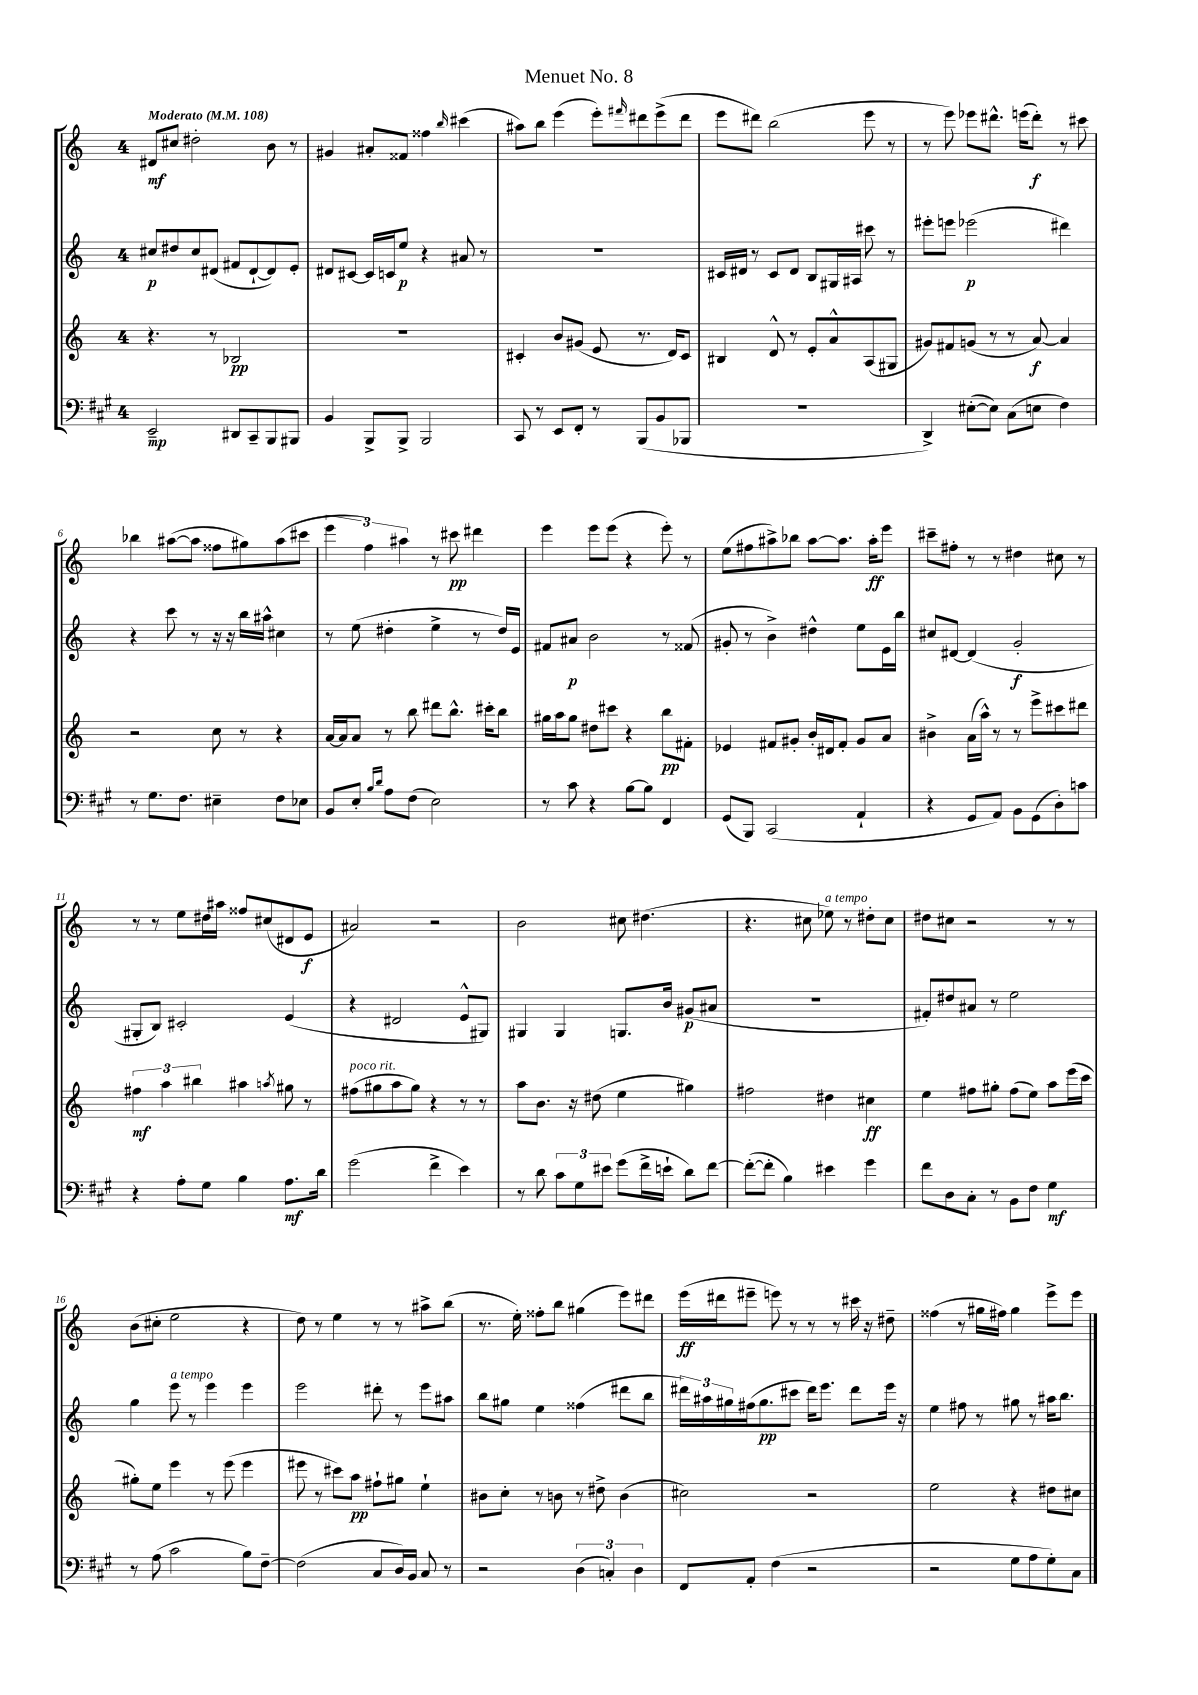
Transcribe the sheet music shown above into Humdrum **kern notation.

**kern	**kern	**kern	**kern
*staff4	*staff3	*staff2	*staff1
*clefF4	*clefG2	*clefG2	*clefG2
*k[f#c#g#]	*k[]	*k[]	*k[]
*M4/4	*M4/4	*M4/4	*M4/4
*MM108	*MM108	*MM108	*MM108
2EE~	4.r	8cc#	8d#
.	.	8dd#	8cc#
.	.	8cc#	2dd#'
.	8r	(8d#	.
8DD#	2B-	8f#	.
8CC#~	.	[8d#`	.
8BBB	.	8d#])	8b
8BBB#	.	8e'	8r
=	=	=	=
4BB	1r	8d#	4g#
.	.	[8c#	.
8BBB^	.	16c#]	8a#'
.	.	16c	.
8BBB^	.	8ee	8f##
2BBB	.	4r	4ff##
.	.	.	16qqbb
.	.	8a#	(4ccc#
.	.	8r	.
=	=	=	=
8CC#	4c#'	1r	8aa#)
8r	.	.	8bb
8EE	8b	.	(4eee
8FF#'	(8g#	.	.
8r	8e	.	8eee')
.	.	.	16qqfff#
(8BBB	8.r	.	8ddd#
8BB	.	.	(8eee^
.	16d)	.	.
8BBB-	8c#	.	8ddd#
=	=	=	=
1r	4B#	16c#	8eee
.	.	16d#	.
.	.	8r	8ddd#)
.	8d^^	8c#	(2bb
.	8r	8d#	.
.	8e'	8B	.
.	8a^^	16G#	.
.	.	16A#	.
.	(8A	8ccc#	8eee
.	8G#	8r	8r
=	=	=	=
4DD^)	8g#)	8eee#'	8r
.	8f#	8eee	8eee)
([8E#'	(8g	(2eee-	8eee-
8E#])	8r	.	8.ddd#^^
(8C#	8r	.	.
.	.	.	(16eee
8E	[8a)	.	8ddd#')
4F#)	4a]	4ddd#)	8r
.	.	.	8ccc#
=	=	=	=
8r	2r	4r	4bb-
8.G#	.	.	.
.	.	8ccc	([8aa#
8.F#	.	.	.
.	.	8r	8aa#]
4E#~	8cc	16r	8ff##
.	.	16r	.
.	8r	16bb	8gg#)
.	.	16aa#^^	.
8F#	4r	4cc#	(8aa#
8E-	.	.	8ccc#
=	=	=	=
8BB	[16a	8r	6eee
.	16a]	.	.
8E'	8a	(8ee	.
.	.	.	6ff)
16qqB	.	.	.
16qqd	.	.	.
8A	8r	4dd#'	.
.	.	.	6aa#
(8F#	8bb	.	.
2E)	8ddd#	4ee^	8r
.	8.bb^^	.	8ccc#
.	.	8r	4ddd#
.	16ccc#'	.	.
.	8bb	16dd#)	.
.	.	16e	.
=	=	=	=
8r	16gg#	8f#	4eee
.	16aa	.	.
8c#	8gg#	8a#	.
4r	8dd#	2b	8eee
.	8ccc#	.	(8eee
[8B	4r	.	4r
8B]	.	.	.
4FF#	8bb	8r	8eee')
.	8f#'	(8f##	8r
=	=	=	=
(8GG#	4e-	8g#'	(8ee
8BBB)	.	8r	8ff#
(2CC#	8f#	4b^)	8aa#^)
.	8g#'	.	8bb-
.	16b'	4dd#^^	[8aa#
.	16d#	.	.
.	8f#'	.	8.aa#]
4AA`	8g#	8ee	.
.	.	.	16aa#'
.	8a	16e	8eee
.	.	16bb	.
=	=	=	=
4r	4b#^	8cc#	8ccc#~
.	.	[8d#	8ff#'
8GG#	(16a	(4d#]	8r
.	16aa^^)	.	.
8AA)	8r	.	8r
8BB	8r	2g'	4dd#
(8GG#	8eee^	.	.
8D')	8ccc#	.	8cc#
8c	8ddd#	.	8r
=	=	=	=
4r	6ff#	8G#'	8r
.	.	8B)	8r
.	6aa	.	.
8A'	.	2c#'	8ee
.	6bb#	.	.
8G#	.	.	16dd#
.	.	.	16aa#
4B	4aa#	.	8ff##
.	.	.	(8cc#
.	8qaa	.	.
8.A	8gg#	(4e	8d#
.	8r	.	8e
16d	.	.	.
=	=	=	=
(2g#	(8ff#	4r	2a#)
.	8gg#	.	.
.	8aa	2d#	.
.	8gg#)	.	.
4f#^	4r	.	2r
4e)	8r	8e^^	.
.	8r	8G#)	.
=	=	=	=
8r	8aa	4G#	2b
8d	8.b	.	.
12c#	.	4G#	.
.	16r	.	.
12G#	.	.	.
.	(8dd#	.	.
12e#	.	.	.
(8g#	4ee	8.G	8cc#
16f#^	.	.	(4.dd#
16e`	.	16b	.
8d)	4gg#)	(8g#	.
[8f#	.	8a#	.
=	=	=	=
(8f#'_	2ff#	1r	4.r
8f#']	.	.	.
4B)	.	.	.
.	.	.	8cc#
4e#	4dd#	.	8ee-)
.	.	.	8r
4g#	4cc#	.	8dd#'
.	.	.	8cc#
=	=	=	=
8f#	4ee	8f#')	8dd#
8D	.	8dd#	8cc#
8C#'	8ff#	8a#	2r
8r	8gg#'	8r	.
8BB	(8ff#	2ee	.
8F#	8ee)	.	.
4G#	8aa	.	8r
.	(16eee	.	8r
.	16ccc	.	.
=	=	=	=
8r	8gg#')	4gg	(8b
(8A	8ee	.	8cc#'
2c#	4eee	8eee	2ee
.	.	8r	.
.	8r	4eee	.
.	(8eee	.	.
8B)	4eee	4eee	4r
[8F#~	.	.	.
=	=	=	=
(2F#]	8eee#	2eee	8dd)
.	8r	.	8r
.	8ccc#)	.	4ee
.	8aa	.	.
8C#	8ff#`	8ddd#'	8r
16D)	8gg#	8r	8r
16BB	.	.	.
8C#	4ee`	8eee	8aa#^
8r	.	8aa#	(8bb
=	=	=	=
2r	8b#	8bb	8.r
.	8cc'	8gg#	.
.	.	.	16ee')
.	8r	4ee	8ff##'
.	8b	.	8bb
(6D	8r	(4ff##	(4gg#
.	8dd#^	.	.
6C')	.	.	.
.	(4b	8ddd#	8eee)
6D	.	.	.
.	.	8bb	8ddd#
=	=	=	=
8FF#	2cc#)	24ddd#)	(16eee
.	.	24aa#	.
.	.	.	16ddd#
.	.	24gg#	.
8AA'	.	(16ff#	8eee#~
.	.	8.gg#	.
(4F#	.	.	8eee)
.	.	8ccc#	8r
2r	2r	16ddd#)	8r
.	.	8.eee	.
.	.	.	8r
.	.	8ddd#	16ccc#
.	.	.	16r
.	.	16eee	8dd#~
.	.	16r	.
=	=	=	=
2r	2ee	4ee	(4ff##
.	.	8ff#	8r
.	.	8r	16gg#
.	.	.	16ff#)
8G#	4r	8gg#	4gg#
8A	.	8r	.
8G#')	8dd#	16aa#	8eee^
.	.	8.bb	.
8C#	8cc#	.	8eee
==	==	==	==
*-	*-	*-	*-
